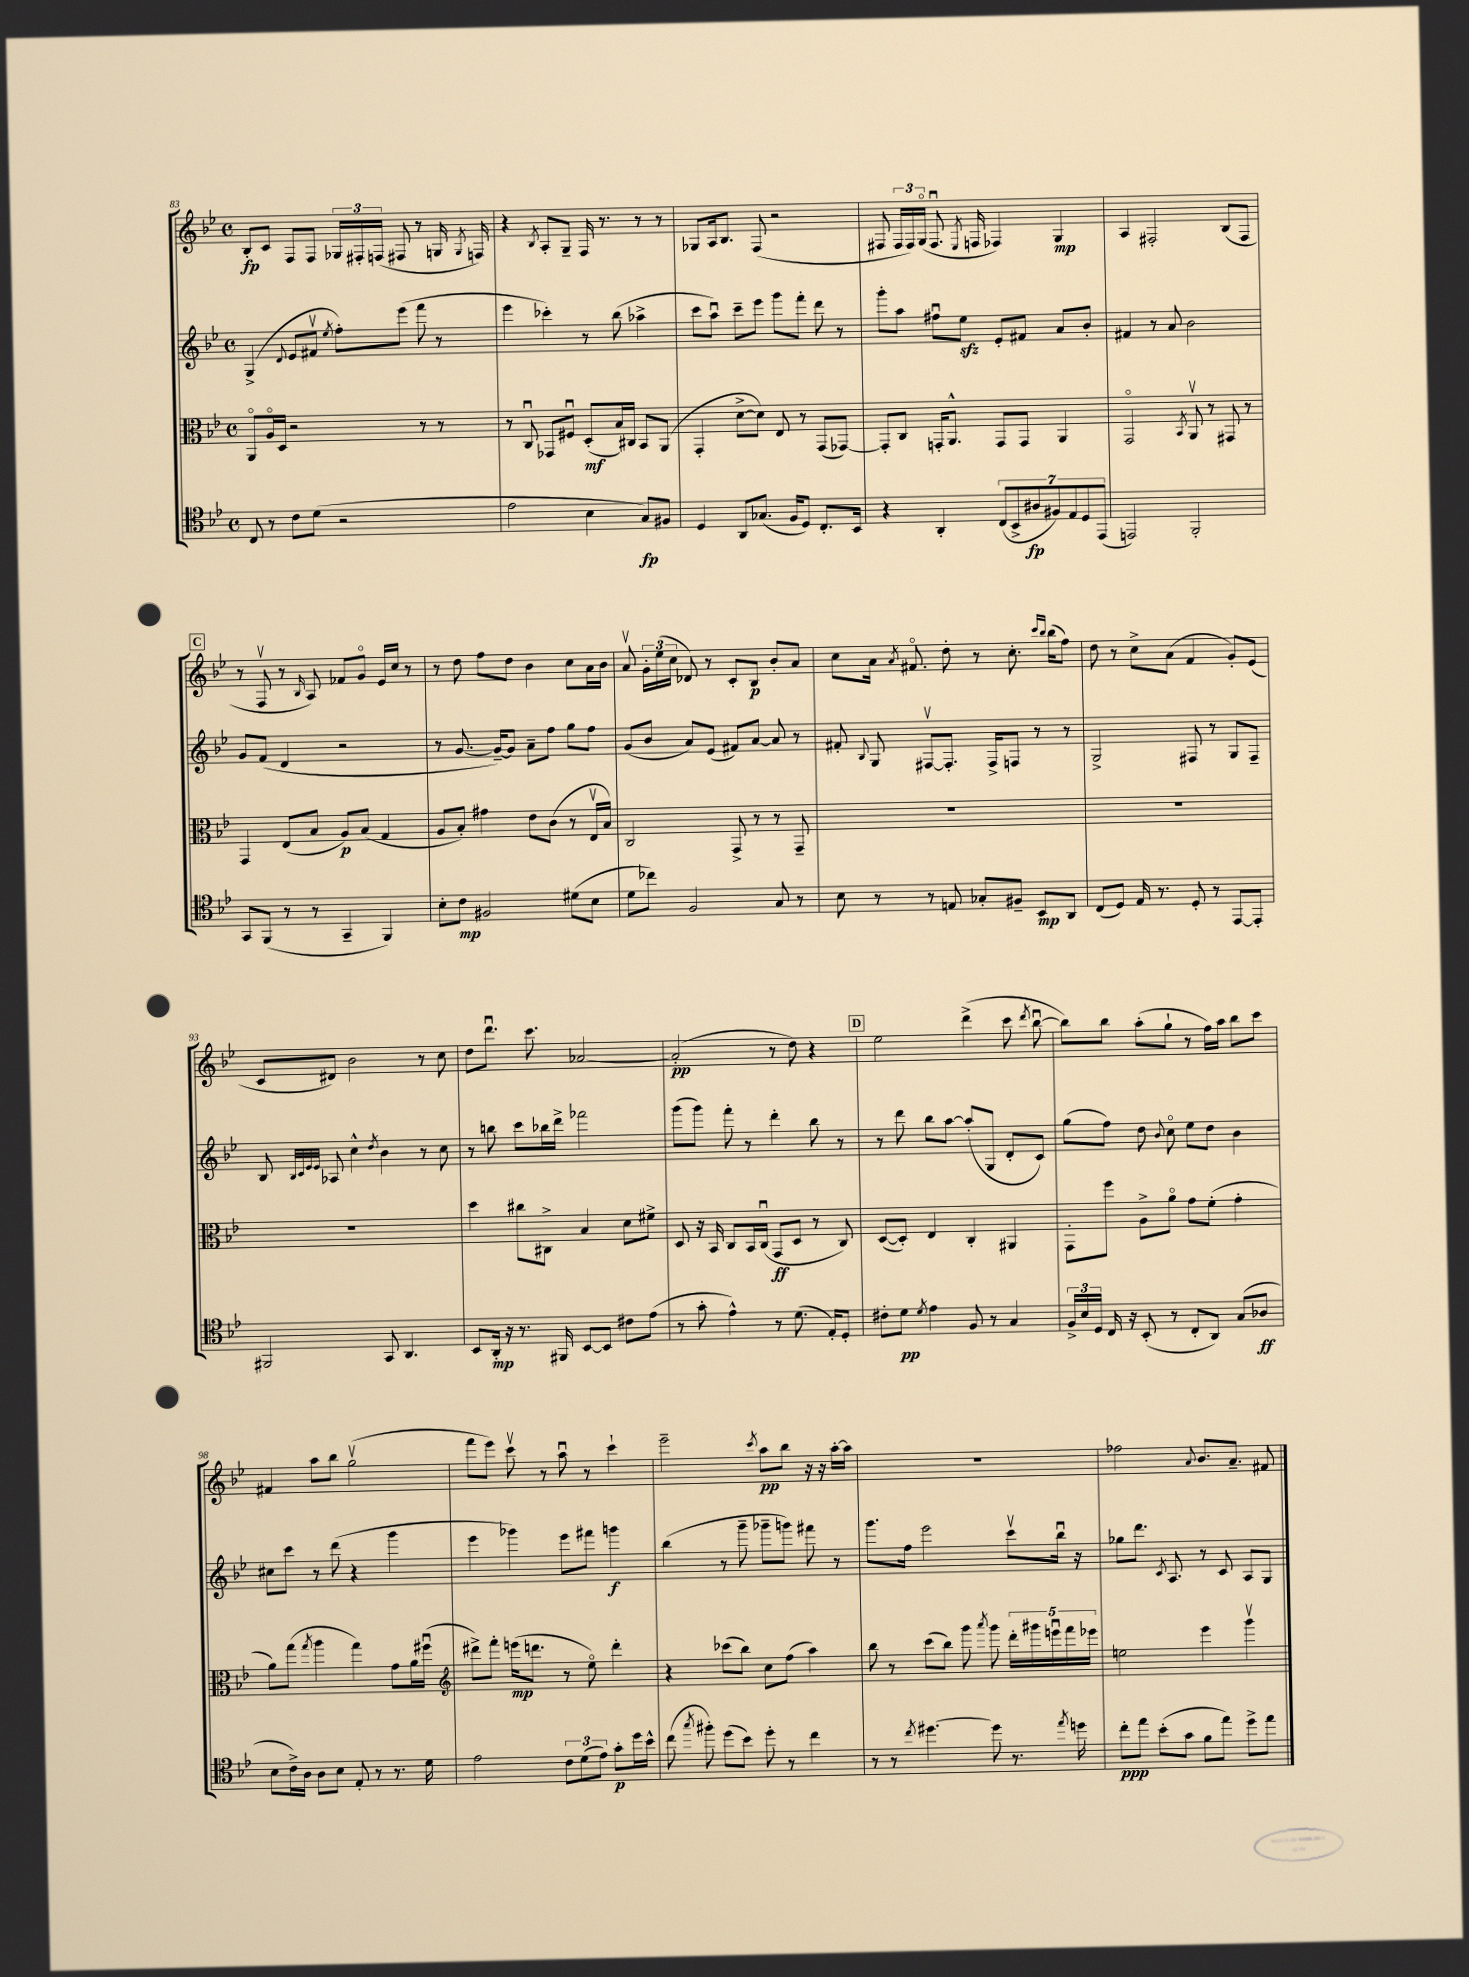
<<
\new StaffGroup <<
\new Staff = "s0" {
    \clef treble \key bes \major \defaultTimeSignature \time 4/4
    \autoBeamOff bes8[-.\fp c'8] f8[ f8] \tuplet 3/2 { ges16[ fis16-. f16]( } fis8 r8 g16 \acciaccatura { g8 } f16) |
    r4 \acciaccatura { bes8 } a8[-. g8]-- f16 r8. r8 r8 |
    ges8[ a16 bes8.] f8( r2 |
    fis8 \tuplet 3/2 { fis16[ fis16) g16]\flageolet( } fis8.\downbow \acciaccatura { ees8 } f16 fes4) g4\mp |
    a4 fis2-. bes8[( fis8] |
    \mark \markup { \box "C" } r8 f8\upbow r8 \grace { bes16 } a8) fes'8[ g'8]\flageolet ees'16[ c''16] r8 |
    r8 d''8 f''8[ d''8] bes'4 c''8[ a'16 bes'16] |
    a'8\upbow \tuplet 3/2 { g'16[-. ees''16( c''16] } des'8) r8 c'8[-. bes8]\p bes'8[-. a'8] |
    c''8[ a'16] \acciaccatura { a'8 } fis'8.\flageolet d''8-. r8 c''8.-. \grace { c'''16[ bes''16] } bes''16[( f''8]) |
    d''8 r8 c''8[-> a'8]( f'4 g'8[-.) ees'8]( |
    c'8[ dis'8]) bes'2 r8 c''8 |
    d''8[ d'''8.]\downbow c'''8. aes'2~ |
    aes'2-.\pp( r8 d''8) r4 |
    \mark \markup { \box "D" } ees''2 d'''4->( c'''8 \acciaccatura { d'''8 } bes''8~\downbow |
    bes''8[) bes''8] a''8[-.( g''8]-! r8 f''16[) a''16] bes''8[ c'''8] |
    fis'4 a''8[ bes''8] g''2\upbow( |
    f'''8[ ees'''8]) c'''8\upbow r8 a''8\downbow r8 c'''4-! |
    ees'''2-- \acciaccatura { c'''8 } a''8[\pp bes''8] r16 r16 a''16[~-. a''16] |
    R1 |
    fes''2 \appoggiatura { a'8 } bes'8.[ a'8.]-- fis'8 \bar "|." |
}
\new Staff = "s1" {
    \clef treble \key bes \major \defaultTimeSignature \time 4/4
    \autoBeamOff g4->( \appoggiatura { d'8 } ees'8[ fis'8]\upbow \acciaccatura { ees''8 } f''8[-.) ees'''8]( f'''8 r8 |
    ees'''4 ces'''4-.) r8 bes''8( aes''4-> |
    c'''8[ a''8]\downbow) c'''8[-- ees'''8] g'''8[ f'''8]-. d'''8 r8 |
    g'''8[-. a''8] fis''8[\downbow ees''8]\sfz ees'8[-. fis'8] a'8[ bes'8]-. |
    fis'4 r8 a'8 bes'2 |
    \mark \markup { \box "C" } g'8[ f'8]( d'4 r2 |
    r8 g'8.~ g'16[~--) g'8] a'8[-- f''8] g''8[ f''8] |
    g'8[( bes'8] a'8[) ees'8]( fis'8[) a'8]~ a'8 r8 |
    fis'8-. \appoggiatura { bes8 } g8 fis8[~\upbow fis8.]-. fis16[-> f8] r8 r8 |
    g2-> fis8 r8 g8[ fis8]-- |
    bes8 \grace { bes32[ c'32 ees'32 ees'32] } aes8 c''4-^ \acciaccatura { d''8 } bes'4 r8 c''8 |
    r8 b''8 c'''8[ bes''16 d'''16]-> fes'''2 |
    g'''8[( g'''8]) f'''8-. r8 d'''4-. bes''8 r8 |
    \mark \markup { \box "D" } r8 d'''8 bes''8[ a''8]~ a''8[-.( g8] d'8[-. c'8]) |
    g''8[( f''8]) d''8 \appoggiatura { bes'8 } c''8\flageolet ees''8[ d''8] bes'4 |
    cis''8[ c'''8] r8 d'''8( r4 g'''4 |
    ees'''4 ges'''4) ees'''8[ fis'''8] g'''4\f |
    bes''4( r8 g'''8-- ges'''8[-- g'''8]) fis'''8 r8 |
    g'''8.[ f''16] ees'''2 c'''8[\upbow bes''16]\downbow r16 |
    ges''8[ d'''8.] \acciaccatura { c'8 } a8. r8 c'8 a8[ g8] \bar "|." |
}
\new Staff = "s2" {
    \clef alto \key bes \major \defaultTimeSignature \time 4/4
    \autoBeamOff a,8[\flageolet a16\flageolet d16] r2 r8 r8 |
    r8 c8\downbow ges,8[ fis8]\downbow d8[-.\mf( bes16) cis16] bes,8[ a,8]( |
    g,4-. d'8[~-> d'8]) ees8 r8 g,8[( ges,8]~) |
    ges,8[-. c8] g,16[-. a,8.]-^ g,8[ g,8] a,4 |
    g,2\flageolet \acciaccatura { bes,8 } a,8\upbow r8 gis,8 r8 |
    \mark \markup { \box "C" } g,4 ees8[( bes8] a8[\p) bes8]( g4 |
    a8[ bes8]-.) gis'4 ees'8[ c'8]( r8 ees16[\upbow bes16]) |
    c2 g,8-> r8 r8 g,8-- |
    R1 |
    R1 |
    R1 |
    d''4 cis''8[ cis8]-> bes4 d'8[ fis'8]-> |
    d8 r16 bes,16 c8[ bes,16 c16]\downbow( g,8[\ff d8] r8 c8) |
    \mark \markup { \box "D" } d8[~( d8]-.) ees4 c4-. ais,4 |
    g,8[-. f''8] a8[-> a'8]\flageolet g'8[ f'8]-.( g'4-. |
    a'8[) g''8]( \acciaccatura { g''8 } a''4 g''4) g'8[ a'16 fis''16]\downbow( |
    \clef treble dis'''8[->) f'''8]-. e'''16[\mp( d'''8.] r8 ees''8\flageolet) d'''4-. |
    r4 ces'''8[( bes''8]) c''8[ f''8]( a''4) |
    bes''8 r8 c'''8[( bes''8]) g'''8 \acciaccatura { a'''8 } g'''8 \tuplet 5/4 { d'''16[-. gis'''16 e'''16\downbow f'''16 ees'''16] } |
    e''2 ees'''4 g'''4\upbow \bar "|." |
}
\new Staff = "s3" {
    \clef tenor \key bes \major \defaultTimeSignature \time 4/4
    \autoBeamOff c8 r8 c'8[ d'8]( r2 |
    ees'2 bes4 g8[\fp) fis8] |
    d4 a,8[ ges8.]( f16[ d8]) c8.[-. bes,16] |
    r4 a,4-. \tuplet 7/4 { c8[( bes,8-> ais8\fp fis8) ees8 d8 ees,8]( } |
    e,2) f,2-. |
    \mark \markup { \box "C" } g,8[ f,8]( r8 r8 g,4-- f,4) |
    bes8[-. c'8]\mp fis2 dis'8[( bes8] |
    d'8[ ces''8]) f2 g8 r8 |
    bes8 r8 r8 e8 ges8[-. fis8]-- bes,8[\mp a,8] |
    c8[( d8]) ees16 r8. d8-. r8 ees,8[~ ees,8]-. |
    fis,2 g,8 a,4. |
    bes,8[ a,16]-.\mp r16 r8. fis,16 bes,8[~ bes,8] cis'8[ ees'8]( |
    r8 g'8-. ees'4-^) r8 d'8.( ees16[-.) d8]-. |
    \mark \markup { \box "D" } cis'8[-. d'8]\pp \acciaccatura { d'8 } ees'4 f8 r8 g4 |
    \tuplet 3/2 { f16[-> bes16 d16] } c16 r16 bes,8-.( r8 c8[-. a,8]) g8[( aes8]\ff |
    bes8[ c'16->) a16] a8[ bes8] ees8-. r8 r8. d'16 |
    ees'2 \tuplet 3/2 { c'8[ d'8( ees'8]) } g'8[-.\p d''16 bes'16]-^ |
    c''8( \acciaccatura { g''8 } fis''8-.) d''8[( bes'8]) d''8-. r8 c''4 |
    r8 r8 \acciaccatura { c''8 } dis''4.~ dis''8 r8. \acciaccatura { ees''8 } d''16 |
    c''8[-.\ppp ees''8] bes'8[-.( g'8] f'8[ ees''8]) d''8[-> ees''8] \bar "|." |
}
>>
>>
\layout { \context { \Score currentBarNumber = #83 } }
